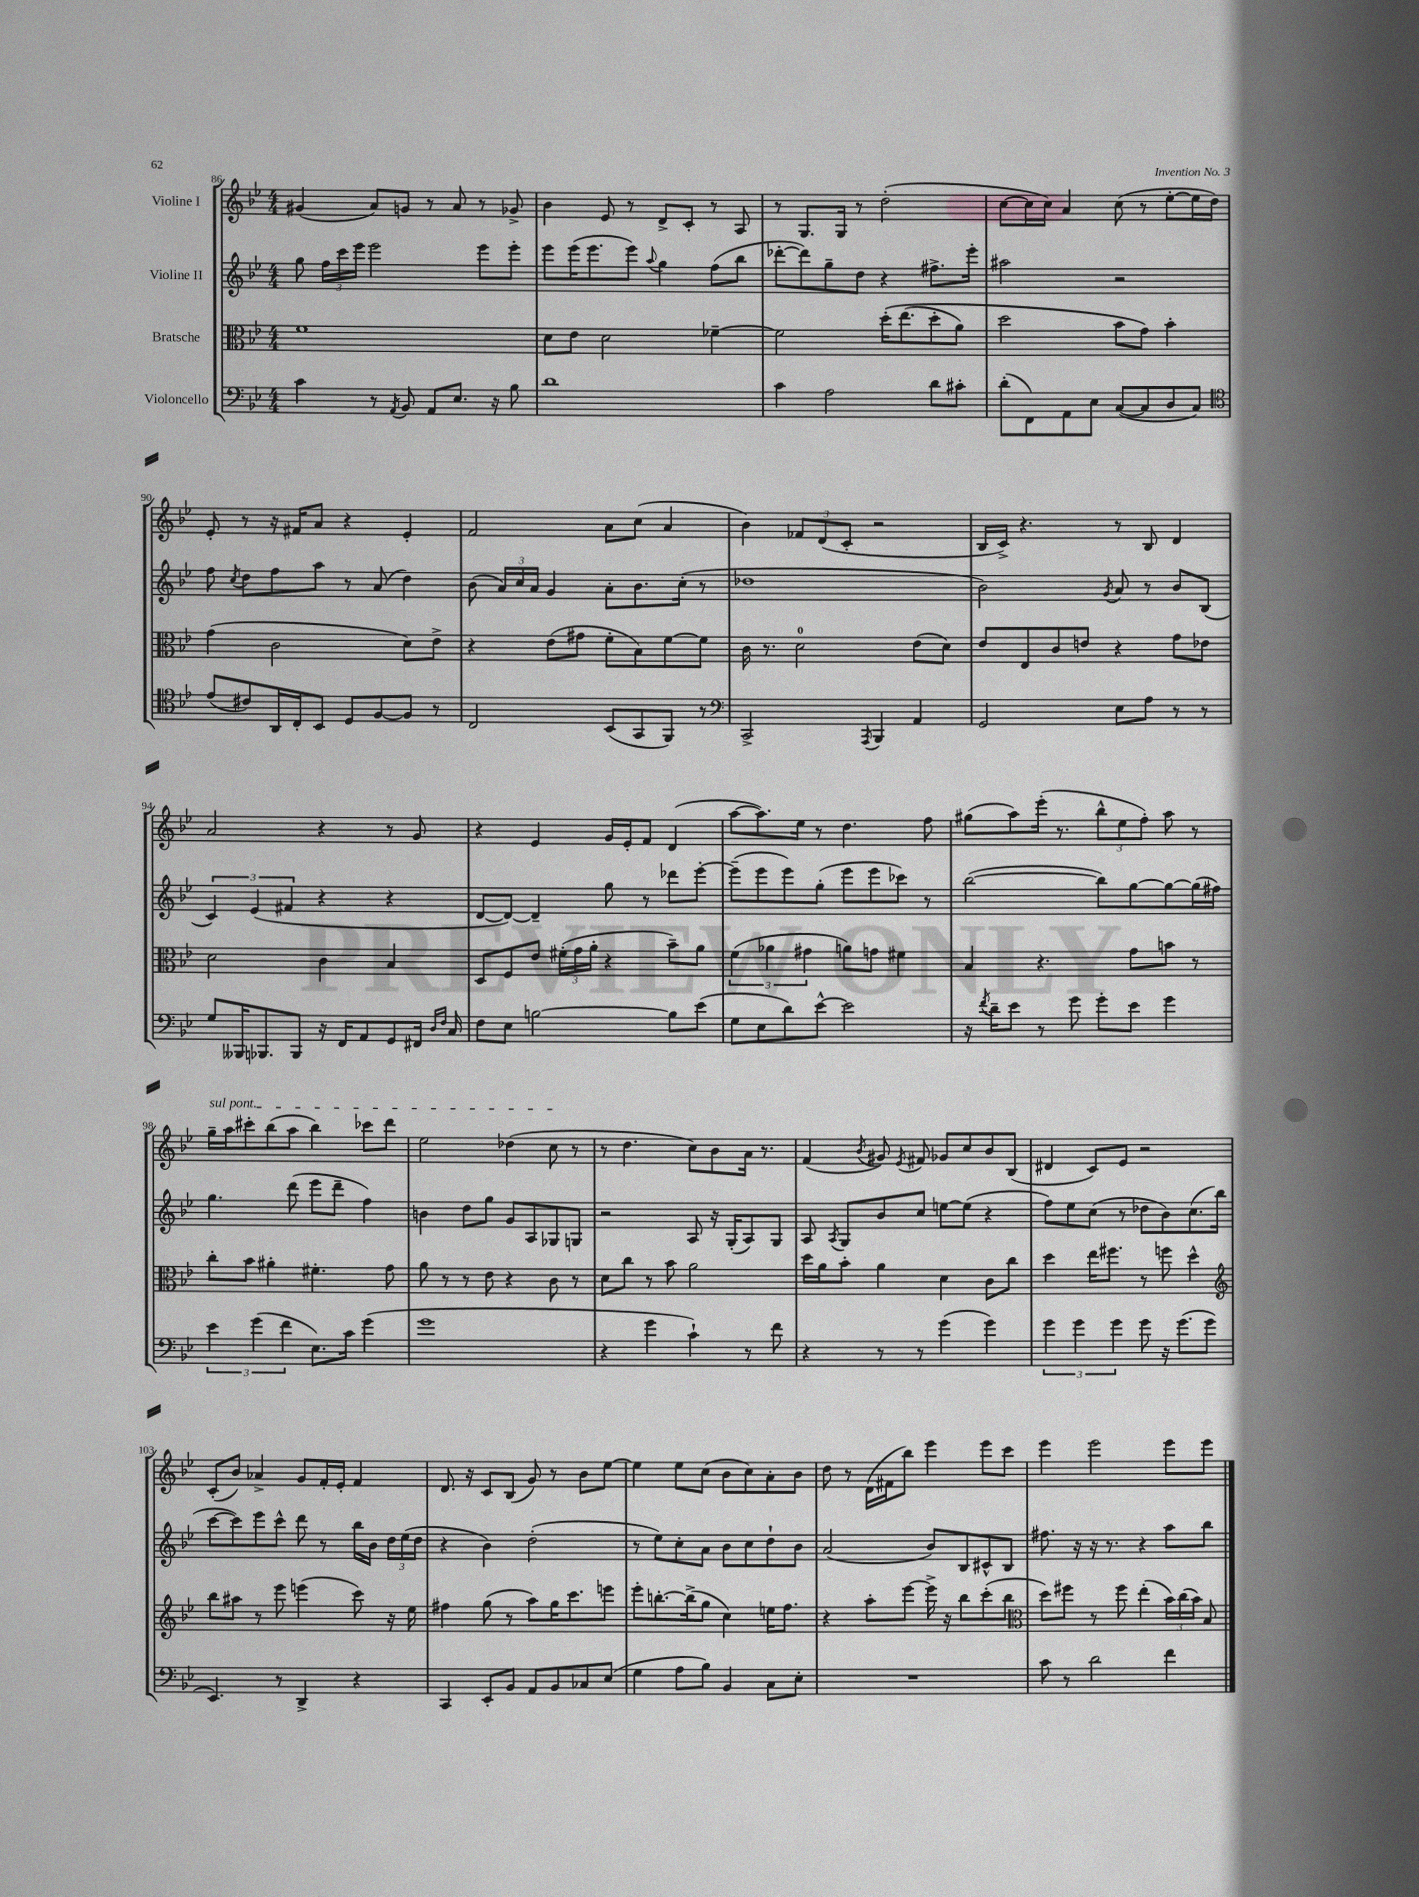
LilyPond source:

<<
\new StaffGroup <<
\new Staff = "s0" \with { instrumentName = "Violine I" } {
    \clef treble \key bes \major \numericTimeSignature \time 4/4
    \autoBeamOff gis'4( a'8[) g'8] r8 a'8 r8 ges'8-> |
    bes'4 ees'8 r8 d'8[-> c'8]-. r8 a8 |
    r8 g8.[ g16] r8 d''2-.( |
    c''8[~ c''16 c''16]) a'4 c''8( r8 ees''8[~-. ees''16 d''16]) |
    ees'8-. r8 r16 fis'16[ a'8] r4 ees'4-. |
    f'2 a'8[ c''8]( a'4 |
    bes'4) \tuplet 3/2 { fes'8[ d'8( c'8]-. } r2 |
    bes16[ c'16]->) r4. r8 bes8 d'4 |
    a'2 r4 r8 g'8 |
    r4 ees'4 g'16[ ees'16-. f'8] d'4( |
    a''8[~ a''8.) ees''16] r8 d''4. f''8 |
    gis''8[( a''8) ees'''16]-.( r8. \tuplet 3/2 { bes''8[-^ ees''8 f''8]-.) } a''8 r8 |
    \once \override TextSpanner.bound-details.left.text = \markup { \italic "sul pont." } g''16[--\startTextSpan a''16 cis'''8-. bes''8( a''8] bes''4) ces'''8[ d'''8] |
    ees''2 des''4( c''8\stopTextSpan r8 |
    r8 d''4. c''8[) bes'8 a'16] r8. |
    f'4( \acciaccatura { bes'8 } gis'8) \acciaccatura { ees'8 } fis'8 ges'8[ c''8 bes'8 bes8]( |
    dis'4 c'8[) ees'8] r2 |
    c'8[-.( bes'8]) aes'4-> g'8[ f'16-. ees'16]-. f'4 |
    d'8. r16 c'8[ bes8]( g'8) r8 bes'8[ ees''8]~ |
    ees''4 ees''8[ c''8]( bes'8[ c''8) a'8-. bes'8] |
    d''8 r8 d'16[( fis'16 bes''8]) ees'''4 ees'''8[ c'''8] |
    ees'''4 ees'''2 ees'''8[ ees'''8] \bar "|." |
}
\new Staff = "s1" \with { instrumentName = "Violine II" } {
    \clef treble \key bes \major \numericTimeSignature \time 4/4
    \autoBeamOff g''8 \tuplet 3/2 { f''16[ c'''16 ees'''16] } ees'''2 ees'''8[ ees'''8]-. |
    ees'''8[ ees'''16( ees'''8. ees'''8]) \appoggiatura { a''8 } g''4 f''8[( bes''8] |
    des'''8[~-. des'''8) g''8-- d''8] r4 fis''8.[-> ees'''16]-. |
    ais''2 r2 |
    f''8 \acciaccatura { c''8 } d''8[ f''8 a''8] r8 a'8( d''4) |
    bes'8( \tuplet 3/2 { a'16[) c''16 a'16] } g'4 a'8[-. bes'8. c''16]-.( r8 |
    des''1 |
    bes'2) \acciaccatura { g'8 } a'8 r8 bes'8[ bes8]( |
    \tuplet 3/2 { c'4) ees'4( fis'4 } r4 r4 |
    d'8[~ d'8]~) d'4-- g''8 r8 des'''8[ ees'''8]~-. |
    ees'''8[--( ees'''8 ees'''8) g''8]-.( ees'''8[ ees'''8 ces'''8]) r8 |
    bes''2~( bes''8[) g''8~ g''8~ g''16( fis''16]) |
    g''4. d'''8( ees'''8[ d'''8]-- f''4) |
    b'4 d''8[ g''8] g'8[ a8 ges8 g8] |
    r2 a8 r16 g16[-.( a8) g8] |
    a8 \acciaccatura { a8 } g8[ bes'8 c''8] e''8[~ e''8]( r4 |
    f''8[) ees''8 c''8]( r8 des''8[ bes'8) c''8.( bes''16] |
    c'''8[~ c'''8) ees'''8 c'''8]-^ d'''8 r8 bes''16[ bes'16] \tuplet 3/2 { d''16[ ees''16( d''16] } |
    r4 bes'4) d''2-.( |
    r8 ees''8[) c''8-. a'8] bes'8[ c''8 d''8-! bes'8] |
    a'2( bes'8[) bes8 cis'8-^ bes8] |
    fis''8. r16 r16 r8. r4 a''8[ bes''8] \bar "|." |
}
\new Staff = "s2" \with { instrumentName = "Bratsche" } {
    \clef alto \key bes \major \numericTimeSignature \time 4/4
    \autoBeamOff f'1 |
    d'8[ ees'8] d'2 fes'4~-- |
    fes'2 d''16[-.\( ees''8.( d''8-. a'8]) |
    d''2 bes'8[ g'8]\) bes'4-. |
    g'4( c'2 d'8[) ees'8]-> |
    r4 ees'8[( gis'8] f'8[-. bes8) f'8~ f'8] |
    c'16 r8. d'2-0 ees'8[( d'8]) |
    ees'8[ ees8 c'8 e'8] r4 g'8[ ees'8] |
    d'2 c'4 bes4 |
    d8[ f8 ees'8] \tuplet 3/2 { fis'16[-.( g'16 a'16]-. } r4 bes'8[--) a'8] |
    \tuplet 3/2 { f'4( aes'4 gis'4 } a'8[) g'8] fis'4 |
    bes4 r4. g'8[ b'8] r8 |
    c''8[-. bes'8] ais'4-. fis'4.-. g'8 |
    a'8 r8 r8 ees'8 r4 c'8 r8 |
    d'8[ c''8] r8 bes'8 a'2 |
    d''16[ a'16 bes'8]-. a'4 d'4 c'8[ c''8] |
    d''4 ees''16[ fis''8.] r8 f''8 d''4-^ |
    \clef treble bes''8[ ais''8] r8 ees'''8 e'''4( c'''8) r16 ees''16 |
    fis''4 g''8( r8 a''8[) g''16 c'''8. e'''8] |
    ees'''8[-. b''8.~-. b''16->( g''8] c''4) e''16[ f''8.] |
    r4 a''8[-. ees'''8]~ ees'''16-> r16 bes''8[ c'''8-.( bes''8] |
    \clef alto d''8[) fis''8] r8 fis''8 ees''4-.( \tuplet 3/2 { bes'16[) c''16( bes'16]) } bes8 \bar "|." |
}
\new Staff = "s3" \with { instrumentName = "Violoncello" } {
    \clef bass \key bes \major \numericTimeSignature \time 4/4
    \autoBeamOff c'4 r8 \acciaccatura { a,8 } bes,8 a,8[ ees8.] r16 bes8 |
    d'1 |
    c'4 a2 d'8[ cis'8]-. |
    d'8[-.( f,8) a,8 ees8] c8[~( c8 d8 c8]) |
    \clef tenor ees'8[( cis'8) a,16 c16-. bes,8] d8[ f8~ f8] r8 |
    c2 bes,8[( g,8 f,8]) r8 |
    \clef bass c,2-> \acciaccatura { a,,8 } bes,,4 a,4 |
    g,2 ees8[ a8] r8 r8 |
    g8[ beses,,16 bes,,8. bes,,8] r16 f,16[ a,8 g,8 fis,16] \grace { d16[ f16] } c16 |
    f8[ ees8] b2~ b8[ ees'8]( |
    g8[ ees8 d'8) ees'8]~-^ ees'2 |
    r16 \acciaccatura { f'8 } d'16[-- ees'8] r8 g'8 g'8[-. ees'8] g'4 |
    \tuplet 3/2 { ees'4 g'4( f'4 } ees8.[) c'16] g'4( |
    g'1 |
    r4 g'4 c'4-!) r8 f'8 |
    r4 r8 r8 g'4( g'4) |
    \tuplet 3/2 { g'4 g'4 g'4 } g'8 r16 g'8.[( g'8] |
    ees,4.) r8 d,4-> r4 |
    c,4 ees,8[-. bes,8] a,8[ bes,8 ces8 ees8]( |
    g4 a8[ bes8]) bes,4 c8[ ees8]-. |
    R1 |
    c'8 r8 d'2 f'4 \bar "|." |
}
>>
>>
\layout { \context { \Score currentBarNumber = #86 } }
